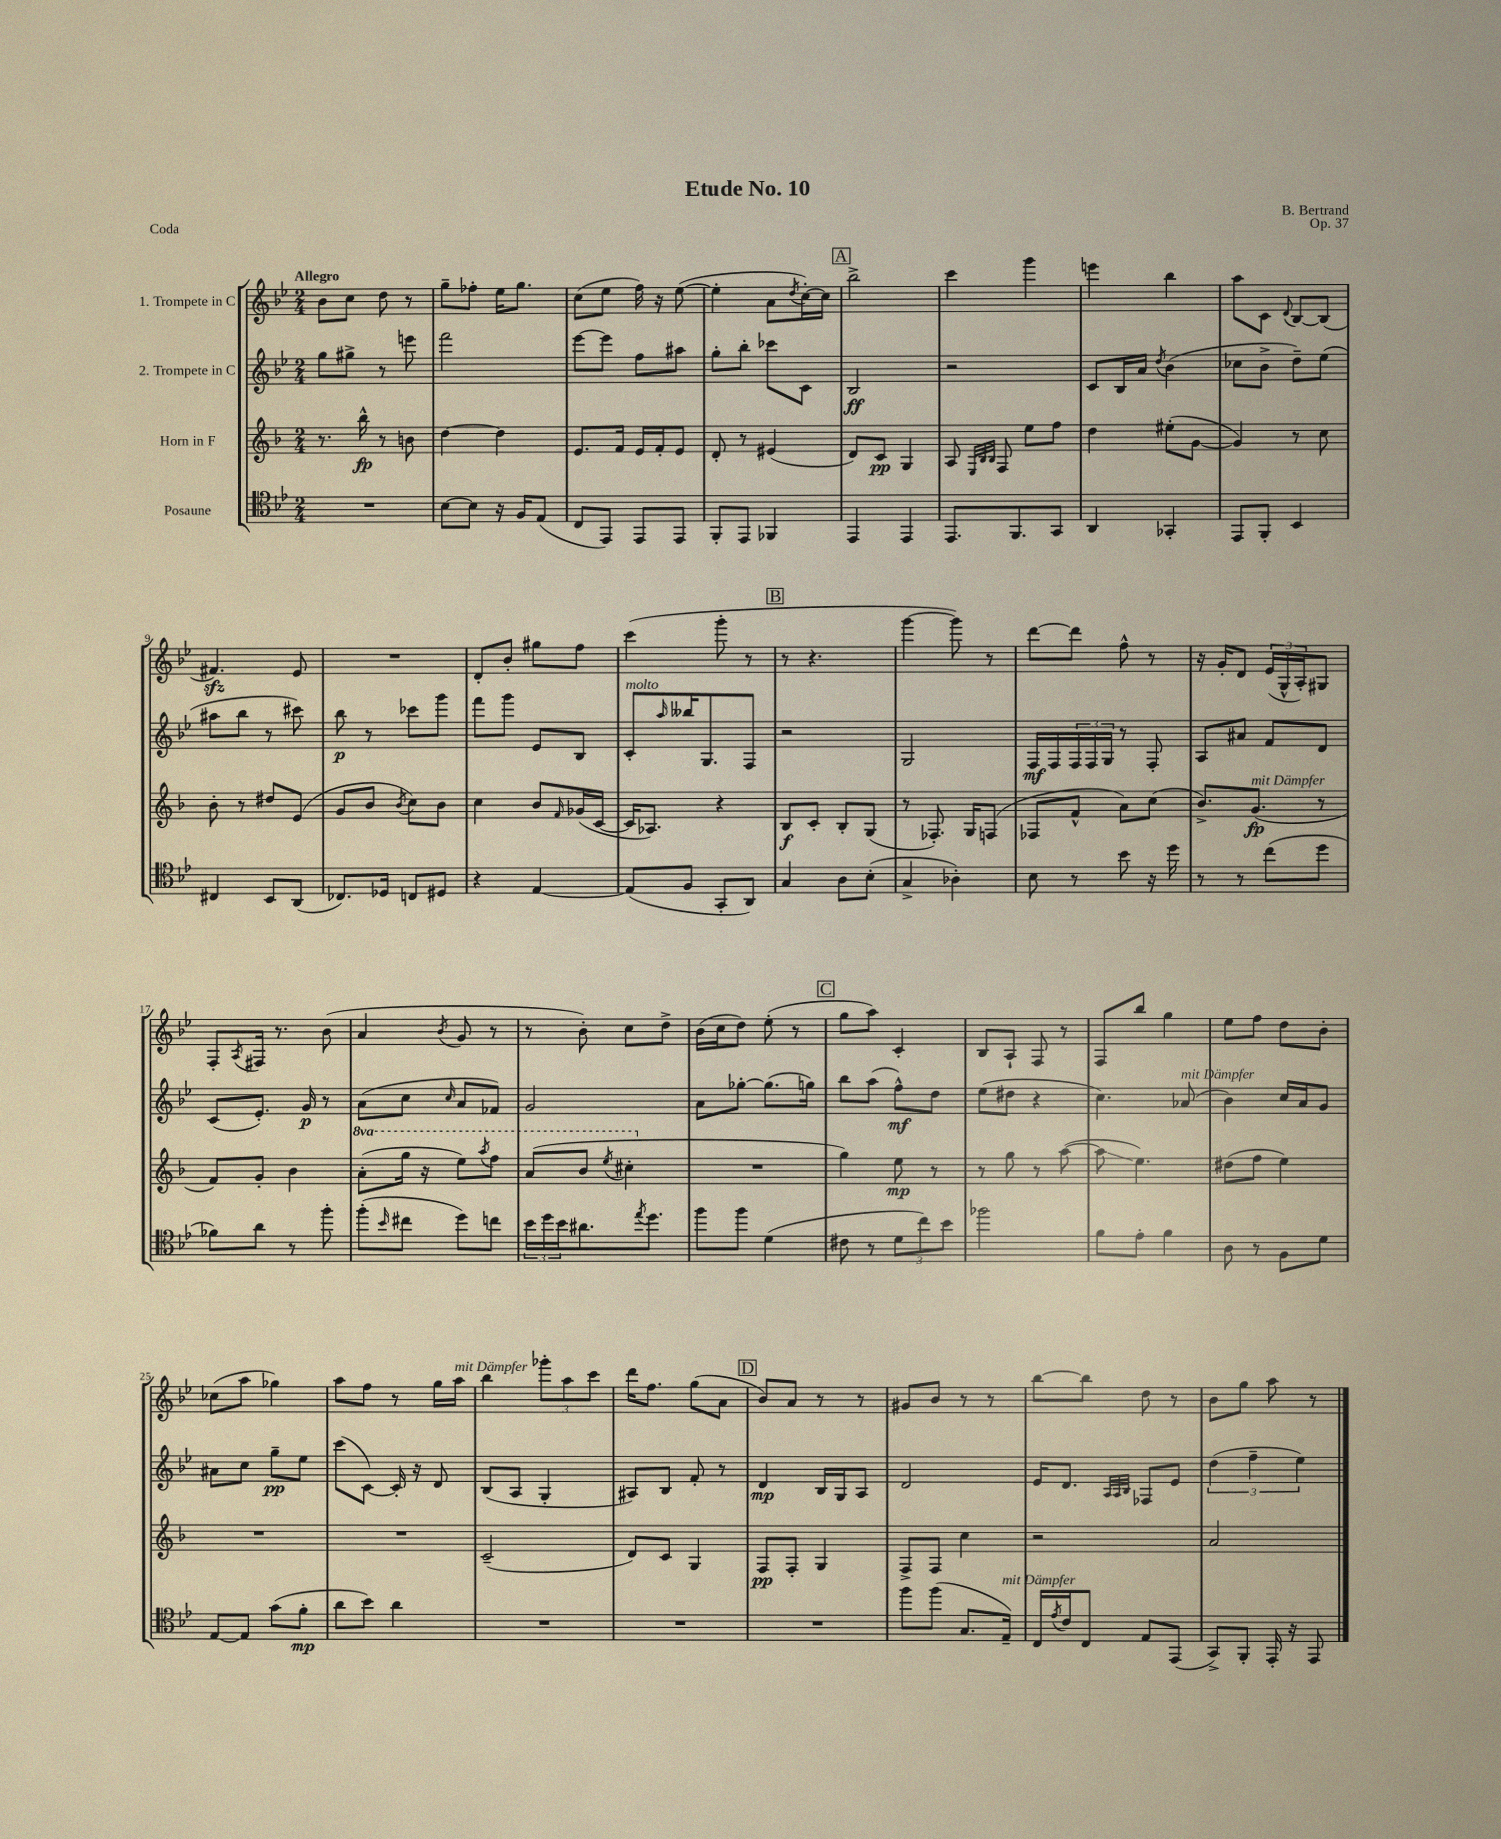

**kern	**kern	**kern	**kern
*staff4	*staff3	*staff2	*staff1
*clefC4	*clefG2	*clefG2	*clefG2
*k[b-e-]	*k[b-]	*k[b-e-]	*k[b-e-]
*M2/4	*M2/4	*M2/4	*M2/4
2r	8.r	8gg\L	8b-\L
.	.	8gg#^\J	8cc\J
.	16bb-^^\	.	.
.	8r	8r	8dd\
.	8b\	8eee\	8r
=	=	=	=
[8B-\L	[4dd\	2fff\	8gg~\L
8B-\]J	.	.	8ff-'\J
16r	4dd\]	.	16ee-\LK
16F/LK	.	.	8.gg\J
(8E-/J	.	.	.
=	=	=	=
8C/L	8.e/L	[8eee-\L	(8cc\L
8EE-/J)	.	8eee-\]J	8ee-\J
.	16f/Jk	.	.
8EE-/L	16e/LL	8ff\L	16ff\)
.	16f'/J	.	16r
8EE-/J	8e/J	8aa#\J	([8ee-\
=	=	=	=
8FF'/L	8d'/	8gg'\L	4ee-'\]
8EE-/J	8r	8bb-'\J	.
4FF-/	(4e#/	8ccc-\L	8a\L
.	.	.	8qdd/
.	.	8c\J	[16cc'\L)
.	.	.	16cc\]JJ
=	=	=	=
4EE-/	8d/L)	2B-/	2bb-^\
.	8c/J	.	.
4EE-/	4G/	.	.
=	=	=	=
8.EE-/L	8A/	2r	4ccc\
.	32qqE/LLL	.	.
.	32qqB-/	.	.
.	32qqB-/JJJ	.	.
.	8F/	.	.
8.FF/	.	.	.
.	8ee\L	.	4ggg\
8GG/J	8ff\J	.	.
=	=	=	=
4AA/	4dd\	8c/L	4eee\
.	.	16B-/L	.
.	.	16a/JJ	.
.	.	8qdd/	.
4GG-'/	(8ee#'\L	(4b-\	4bb-\
.	[8g\J	.	.
=	=	=	=
8EE-/L	4g/])	8cc-\L	8aa\L
8FF'/J	.	8b-^\J	8c\J
.	.	.	8qqd/
4BB-/	8r	8dd~\L)	[8B-/L
.	8cc\	(8ee-\J	(8B-/]J
=	=	=	=
4C#/	8b-'\	8aa#\L	4.f#/)
.	8r	8bb-\J	.
8BB-/L	8dd#/L	8r	.
(8AA/J	(8e/J	8ccc#\)	8e-/
=	=	=	=
8.C-/L)	8g/L	8bb-\	2r
.	8b-/J	8r	.
16D-/Jk	.	.	.
.	8qb-/	.	.
8C/L	8cc\L)	8ccc-\L	.
8D#/J	8b-\J	8ggg\J	.
=	=	=	=
4r	4cc\	8fff\L	8d'/L
.	.	8ggg\J	8b-'/J
[4E-/	8b-/L	8e-/L	8gg#\L
.	16qqf/	.	.
.	(16g-/L	8B-/J	8ff\J
.	[16c/JJ	.	.
=	=	=	=
(8E-/]L	16c/]LK	8c'/L	(4ccc\
.	8.A-/J)	.	.
.	.	16qqaa/	.
8F/J	.	16bb--/K	.
.	.	8.G/	.
8GG'/L	4r	.	8ggg'\
8AA/J)	.	8F/J	8r
=	=	=	=
4G/	8B-/L	2r	8r
.	8c'/J	.	4.r
8A\L	8B-'/L	.	.
(8B-'\J	(8G/J	.	.
=	=	=	=
4G^/	8r	2G/	[4ggg\
.	8.F-'/)	.	.
4A-'\)	.	.	8ggg\])
.	16G/LK	.	.
.	(8F/J	.	8r
=	=	=	=
8B-\	8F-/L	16F/LL	[8ddd\L
.	.	16F/	.
8r	8f^^/J	24F/	8ddd\]J
.	.	24F/	.
.	.	24G/JJ	.
8b-\	8a\L)	8r	8ff^^\
16r	(8cc\J	8F'/	8r
16dd\	.	.	.
=	=	=	=
8r	8.b-^/L)	8A/L	16r
.	.	.	16g'/LK
8r	.	8a#/J	8d/J
.	(8.g/J	.	.
(8cc\L	.	8f/L	(24e-/LL
.	.	.	24G^^/
.	.	.	24A'/J)
8dd\J	8r	8d/J	8G#/J
=	=	=	=
8f-\L)	8f/L)	(8c/L	8F'/L
.	.	.	8qA/
8a\J	8g'/J	8.e-'/J)	16F#/Jk
.	.	.	8.r
8r	4b-\	.	.
.	.	16g/	.
8ff'\	.	8r	(8b-\
=	=	=	=
(8ff'\L	(8aa'\L	(8a\L	4a/
16qqb-/	.	.	.
8cc#\J	16ggg\Jk	8cc\J	.
.	16r	.	.
.	.	16qqcc/	8qb-/
8dd\L)	8eee\L)	8a/L	8g/
.	8qaaa/	.	.
8cc\J	8fff\J	8f-/J)	8r
=	=	=	=
24b-\LL	(8aa/L	2g/	8r
24dd\	.	.	.
24b-\J	.	.	.
8.a#\	8bb-/J	.	8b-'\)
.	8qeee/	.	.
.	4ccc#'\	.	8cc\L
8qee-/	.	.	.
8.dd\J	.	.	.
.	.	.	8dd^\J
=	=	=	=
8ff\L	2r	8a\L	(16b-\LL
.	.	.	16cc\J
8ff\J	.	[8gg-'\J	8dd\J)
(4d\	.	(8.gg-\]L	(8ee-'\
.	.	.	8r
.	.	16gg\Jk)	.
=	=	=	=
8c#\	4gg\)	8bb-\L	8gg\L
8r	.	(8aa\J	8aa\J)
12d\L	8ee\	8ff^^\L)	4c'/
12cc\)	.	.	.
.	8r	8dd\J	.
12b-\J	.	.	.
=	=	=	=
2ff-\	8r	(8ee-\L	8B-/L
.	8gg\	8dd#\J	8A`/J
.	8r	4r	8F/
.	([8aa\	.	8r
=	=	=	=
8f\L	8aa\]	4.cc\)	8F/L
8e-'\J	4.ee\)	.	8bb-/J
4f\	.	.	4gg\
.	.	(8a-/	.
=	=	=	=
8A\	(8dd#\L	4b-\)	8ee-\L
8r	8ff\J	.	8ff\J
8F\L	4ee\)	16cc/LL	8dd\L
.	.	16a/J	.
8d\J	.	8g/J	8b-'\J
=	=	=	=
[8E-/L	2r	8a#\L	(8cc-\L
8E-/]J	.	8cc\J	8aa\J
(8g\L	.	8gg~\L	4gg-\)
8f'\J	.	8ee-\J	.
=	=	=	=
8a\L	2r	(8ccc\L	8aa\L
8b-\J)	.	[8c\J)	8ff\J
4a\	.	16c'/]	8r
.	.	16r	.
.	.	8d/	16gg\LL
.	.	.	16aa\JJ
=	=	=	=
2r	(2c~/	(8B-/L	4bb-\
.	.	8A/J	.
.	.	4G'/	12ggg-'\L
.	.	.	12aa\
.	.	.	12ccc\J
=	=	=	=
2r	8d/L)	8A#/L)	16ddd\LK
.	.	.	8.ff\J
.	8c/J	8B-/J	.
.	4G/	8f'/	(8gg\L
.	.	8r	8a\J
=	=	=	=
2r	8F/L	4d/	8b-/L)
.	8F'/J	.	8a/J
.	4G/	16B-/LL	8r
.	.	16G/J	.
.	.	8A/J	8r
=	=	=	=
8ff\L	8F^/L	2d/	8g#/L
(8ff\J	8F/J	.	8b-/J
8.G/L	4cc\	.	8r
.	.	.	8r
16E-~/Jk)	.	.	.
=	=	=	=
16C/LL	2r	16e-/LK	[8bb-\L
8qe-/	.	.	.
16c/J	.	8.d/J	.
8C/J	.	.	8bb-\]J
.	.	32qqA/LLL	.
.	.	32qqA/	.
.	.	32qqB-/JJJ	.
8E-/L	.	8F-/L	8dd\
(8EE-/J	.	8e-/J	8r
=	=	=	=
8GG^/L)	2a/	(6dd\	8b-\L
8FF'/J	.	.	8gg\J
.	.	6ff~\	.
16EE-'/	.	.	8aa\
16r	.	.	.
.	.	6ee-\)	.
8EE-/	.	.	8r
==	==	==	==
*-	*-	*-	*-
